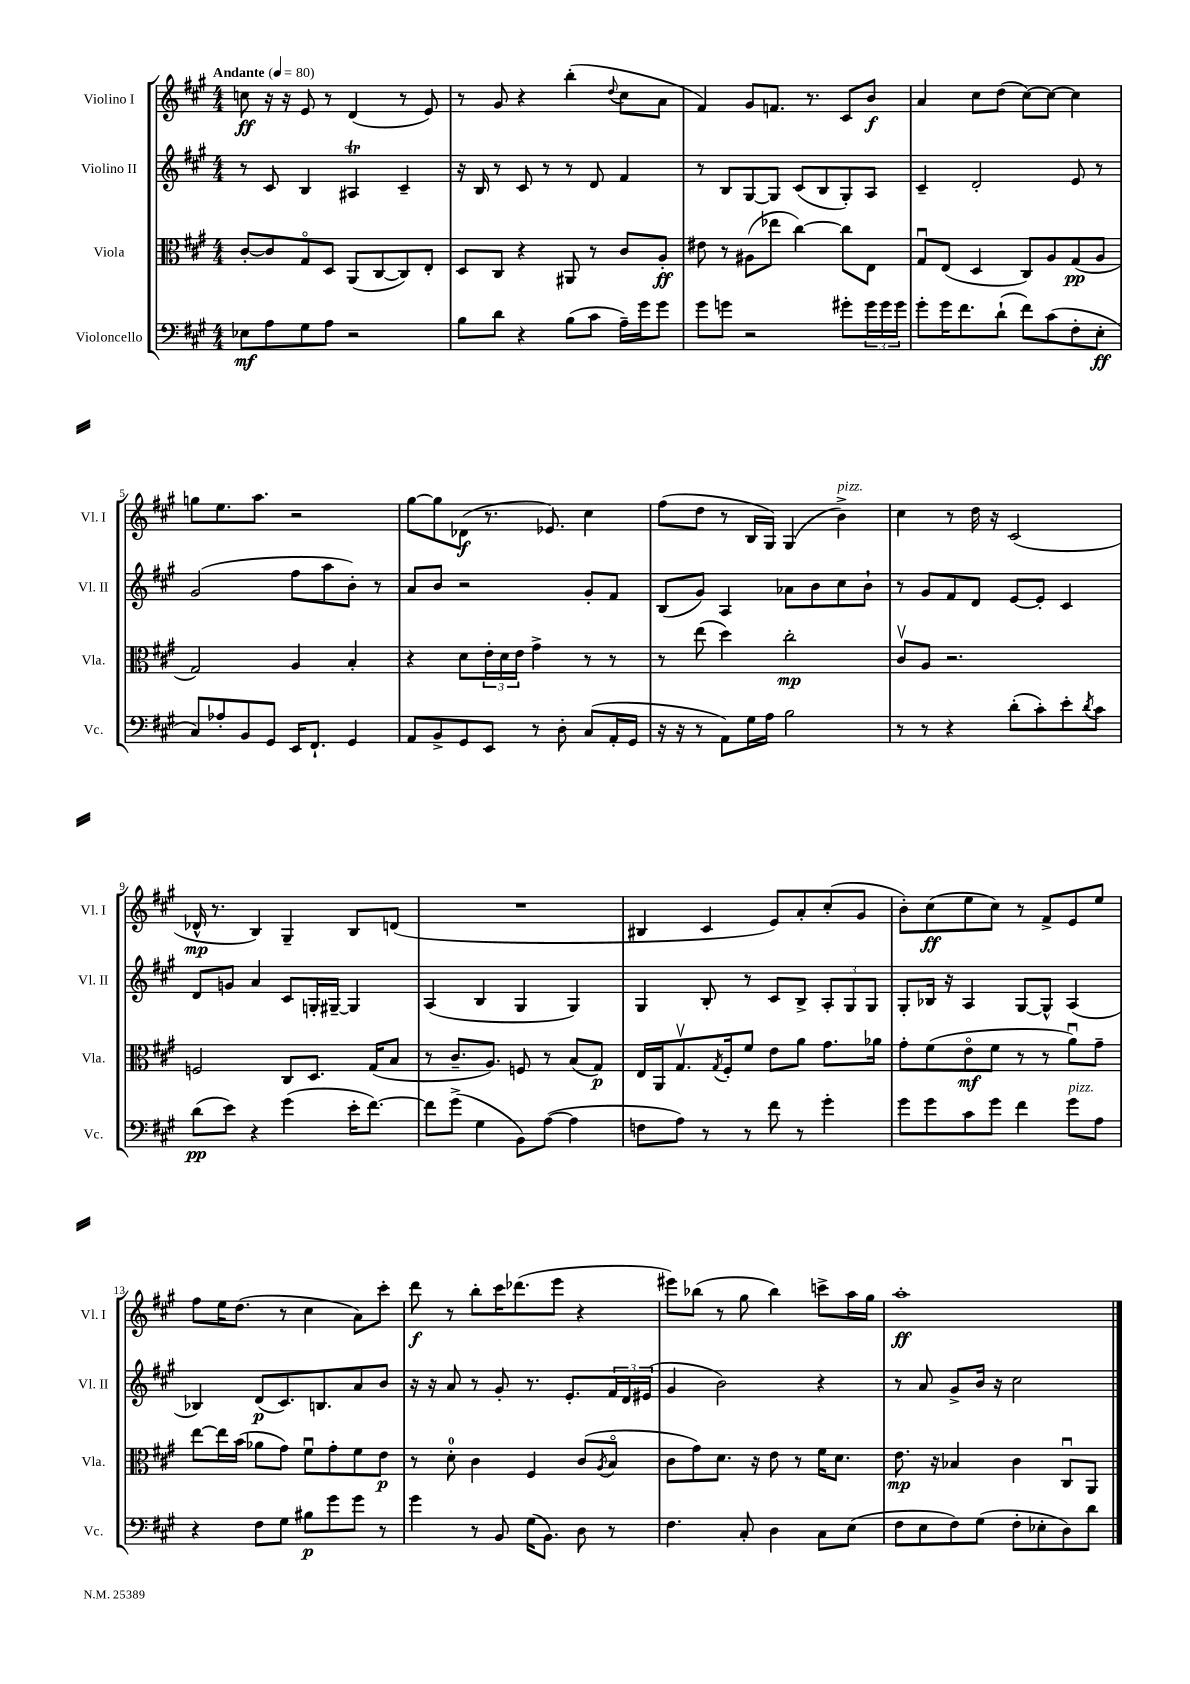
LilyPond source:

<<
\new StaffGroup <<
\new Staff = "s0" \with { instrumentName = "Violino I" shortInstrumentName = "Vl. I" } {
    \clef treble \key a \major \numericTimeSignature \time 4/4 \tempo "Andante" 4 = 80
    c''8\ff r16 r16 e'8 r8 d'4( r8 e'8) |
    r8 gis'8 r4 b''4-.( \appoggiatura { d''8 } cis''8 a'8 |
    fis'4) gis'8 f'8. r8. cis'8 b'8\f |
    a'4 cis''8 d''8( cis''8~) cis''8~ cis''4 |
    g''8 e''8. a''8. r2 |
    gis''8~ gis''8 des'8\f( r8. ees'8.) cis''4 |
    fis''8( d''8 r8 b16 gis16) gis4( b'4->^\markup { \italic "pizz." }) |
    cis''4 r8 d''16 r16 cis'2( |
    des'16-^\mp r8. b4) gis4-- b8 d'8( |
    R1 |
    bis4 cis'4 e'8) a'8-. cis''8-.( gis'8 |
    b'8-.) cis''8\ff( e''8 cis''8) r8 fis'8-> e'8 e''8 |
    fis''8 e''16 d''8.( r8 cis''4 a'8) cis'''8-. |
    d'''8\f r8 b''8-. cis'''16 des'''8.( e'''8 r4 |
    eis'''8) bes''8( r8 gis''8 bes''4) c'''8-> a''16 gis''16 |
    a''1-.\ff \bar "|." |
}
\new Staff = "s1" \with { instrumentName = "Violino II" shortInstrumentName = "Vl. II" } {
    \clef treble \key a \major \numericTimeSignature \time 4/4
    r8 cis'8 b4 ais4\trill cis'4-- |
    r16 b16 r8 cis'8 r8 r8 d'8 fis'4 |
    r8 b8 gis8~ gis8 cis'8( b8 gis8-.) a8 |
    cis'4-- d'2-. e'8 r8 |
    gis'2( fis''8 a''8 b'8-.) r8 |
    a'8 b'8 r2 gis'8-. fis'8 |
    b8( gis'8) a4 aes'8 b'8 cis''8 b'8-! |
    r8 gis'8 fis'8 d'8 e'8~ e'8-. cis'4 |
    d'8 g'8 a'4 cis'8 g16-. gis16~-- gis4 |
    a4( b4 gis4 gis4) |
    gis4 b8-. r8 cis'8 b8-> \tuplet 3/2 { a8-. gis8 gis8 } |
    gis8-. bes16 r16 a4 gis8~ gis8-^ a4( |
    bes4) d'8\p( cis'8.) b8. a'8 b'8 |
    r16 r16 a'8 r8 gis'8-. r8. e'8.-. \tuplet 3/2 { fis'16 d'16 eis'16( } |
    gis'4 b'2) r4 |
    r8 a'8 gis'8-> b'16 r16 cis''2 \bar "|." |
}
\new Staff = "s2" \with { instrumentName = "Viola" shortInstrumentName = "Vla." } {
    \clef alto \key a \major \numericTimeSignature \time 4/4
    cis'8~-. cis'8 gis8\flageolet d8 a,8( cis8~ cis8) e8-. |
    d8 cis8 r4 ais,8 r8 cis'8 a8-.\ff |
    eis'8 r8 ais8( ees''8 cis''4~) cis''8 e8 |
    gis8\downbow e8( d4 cis8) a8 gis8\pp( a8 |
    gis2) a4 b4-. |
    r4 d'8 \tuplet 3/2 { e'16-. d'16 e'16 } gis'4-> r8 r8 |
    r8 e''8( d''4) cis''2-.\mp |
    cis'8\upbow a8 r2. |
    f2 cis8 d8. gis16( b8 |
    r8 cis'8.-- a8.) f8 r8 b8( gis8\p) |
    e16 a,16 gis8.\upbow \acciaccatura { gis8 } fis16-. fis'8 e'8 a'8 gis'8. aes'16 |
    gis'8-. fis'8( e'8\flageolet\mf fis'8 r8 r8 a'8\downbow) gis'8-- |
    e''8~ e''16 b'16( aes'8 gis'8) fis'8\downbow gis'8-. fis'8 e'8\p |
    r8 d'8-0-. cis'4 fis4 cis'8( \acciaccatura { a8 } b8\flageolet |
    cis'8 gis'8) d'8. r16 e'8 r8 fis'16 d'8. |
    e'8.\mp r16 bes4 cis'4 cis8\downbow a,8 \bar "|." |
}
\new Staff = "s3" \with { instrumentName = "Violoncello" shortInstrumentName = "Vc." } {
    \clef bass \key a \major \numericTimeSignature \time 4/4
    ees8\mf a8 gis8 a8 r2 |
    b8 d'8 r4 b8( cis'8 a16--) gis'16 gis'8 |
    gis'8 g'8 r2 gis'8-. \tuplet 3/2 { gis'16 gis'16 gis'16 } |
    gis'8-. gis'16 fis'8. d'8-!( fis'8) cis'8( fis8-. e8-.\ff |
    cis8) aes8-. b,8 gis,8 e,16 fis,8.-! gis,4 |
    a,8 b,8-> gis,8 e,8 r8 d8-. cis8( a,16-. gis,16 |
    r16 r16 r8 a,8) gis16 a16 b2 |
    r8 r8 r4 d'8-.( cis'8-.) e'8-. \acciaccatura { d'8 } cis'8 |
    d'8\pp( e'8) r4 gis'4( e'16-. fis'8.~) |
    fis'8 gis'8->( gis4 b,8) a8~( a4 |
    f8 a8) r8 r8 fis'8 r8 gis'4-. |
    gis'8 gis'8 cis'8 gis'8 fis'4 gis'8^\markup { \italic "pizz." } a8 |
    r4 fis8 gis8 bis8\p gis'8 gis'8 r8 |
    gis'4 r8 b,8 gis16( b,8.) d8 r8 |
    fis4. cis8-. d4 cis8 e8( |
    fis8 e8 fis8) gis8( fis8-. ees8-. d8) d'8 \bar "|." |
}
>>
>>
